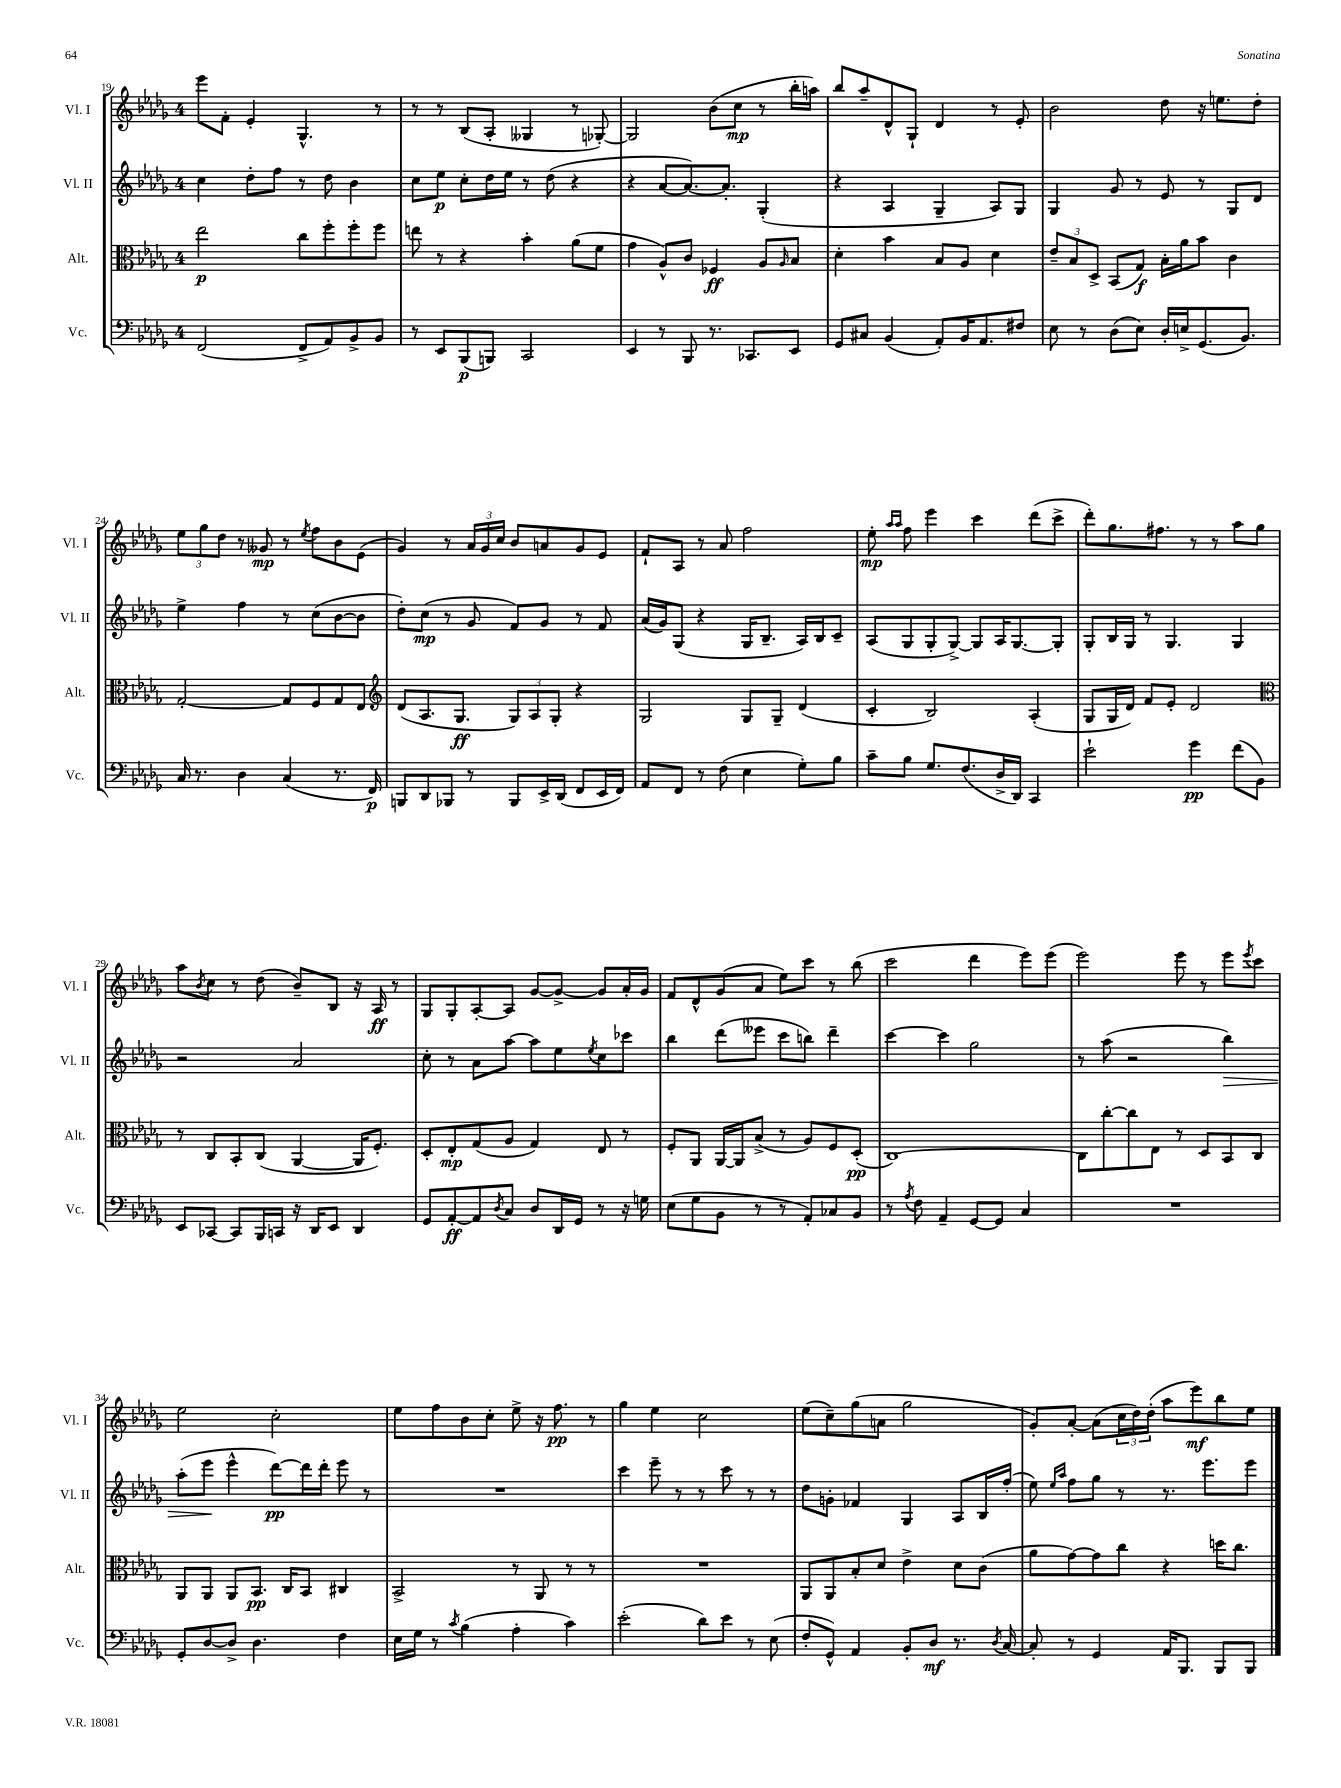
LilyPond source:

<<
\new StaffGroup <<
\new Staff = "s0" \with { instrumentName = "Vl. I" shortInstrumentName = "Vl. I" } {
    \clef treble \key des \major \once \override Staff.TimeSignature.style = #'single-digit \time 4/4
    ees'''8 f'8-. ees'4-. ges4.-^ r8 |
    r8 r8 bes8( aes8-. geses4 r8 ges8~-.) |
    ges2 bes'8( c''8\mp r8 bes''16-. a''16) |
    bes''8 aes''8-- des'8-^ ges8-! des'4 r8 ees'8-. |
    bes'2 des''8 r16 e''8. des''8-. |
    \tuplet 3/2 { ees''8 ges''8 des''8 } r8 geses'8\mp r8 \acciaccatura { ees''8 } f''8 bes'8 ees'8( |
    ges'4) r8 \tuplet 3/2 { aes'16 ges'16 c''16 } bes'8 a'8 ges'8 ees'8 |
    f'8-! aes8 r8 aes'8 f''2 |
    ees''8-.\mp \grace { aes''16 aes''16 } f''8 ees'''4 c'''4 des'''8( c'''8-> |
    des'''8-.) ges''8. fis''8. r8 r8 aes''8 ges''8 |
    aes''8 \acciaccatura { bes'8 } c''8 r8 des''8( bes'8--) bes8 r16 aes16\ff r8 |
    ges8 ges8-. aes8~-. aes8 ges'8~ ges'8~-> ges'8 aes'16-. ges'16 |
    f'8 des'8-^ ges'8( aes'8 ees''8) c'''8 r8 bes''8( |
    c'''2 des'''4 ees'''8) ees'''8( |
    ees'''2) ees'''8 r8 ees'''8 \acciaccatura { ees'''8 } c'''8 |
    ees''2 c''2-. |
    ees''8 f''8 bes'8 c''8-. ees''8-> r16 f''8.\pp r8 |
    ges''4 ees''4 c''2 |
    ees''8( c''8--) ges''8( a'8 ges''2 |
    ges'8-.) aes'8~-. aes'8( \tuplet 3/2 { c''16 des''16) des''16-.( } aes''8 ees'''8\mf) bes''8 ees''8 \bar "|." |
}
\new Staff = "s1" \with { instrumentName = "Vl. II" shortInstrumentName = "Vl. II" } {
    \clef treble \key des \major \once \override Staff.TimeSignature.style = #'single-digit \time 4/4
    c''4 des''8-. f''8 r8 des''8 bes'4 |
    c''8 ees''8\p c''8-. des''16 ees''16 r8 des''8( r4 |
    r4 aes'8~ aes'8.~) aes'8.-. ges4-.( |
    r4 aes4 ges4-- aes8) ges8 |
    ges4 ges'8 r8 ees'8 r8 ges8 des'8 |
    ees''4-> f''4 r8 c''8( bes'8~ bes'8 |
    des''8-.) c''8\mp( r8 ges'8 f'8) ges'8 r8 f'8 |
    aes'16( ges'16) ges8( r4 ges16 bes8.-- aes16) bes16 c'8-- |
    aes8( ges8 ges8-. ges8~->) ges8 aes16 ges8.~ ges8-. |
    ges8-. bes16 ges16 r8 ges4. ges4 |
    r2 aes'2 |
    c''8-. r8 aes'8 aes''8~ aes''8 ees''8 \acciaccatura { ees''8 } c''8 ces'''8 |
    bes''4 des'''8( eeses'''8 c'''8 b''8) des'''4-- |
    c'''4~ c'''4 ges''2 |
    r8 aes''8( r2 bes''4\>) |
    aes''8-.( ees'''8\! ees'''4-^ des'''8~\pp) des'''16 des'''16-. ees'''8 r8 |
    R1 |
    c'''4 ees'''8-- r8 r8 c'''8 r8 r8 |
    des''8 g'8-. fes'4 ges4 aes8 bes16 f''16-.( |
    ees''8) \grace { ees''16 aes''16 } f''8 ges''8 r8 r8. ees'''8. ees'''8 \bar "|." |
}
\new Staff = "s2" \with { instrumentName = "Alt." shortInstrumentName = "Alt." } {
    \clef alto \key des \major \once \override Staff.TimeSignature.style = #'single-digit \time 4/4
    ees''2\p c''8 f''8-. f''8-. f''8 |
    e''8 r8 r4 bes'4-. aes'8( f'8 |
    ges'4 aes8-^) c'8 fes4\ff aes8 \grace { aes16 } bes8 |
    des'4-. bes'4 bes8 aes8 des'4 |
    \tuplet 3/2 { ees'8-- bes8 des8-> } bes,8( ges8\f) bes16-. aes'16 bes'8 c'4 |
    ges2~-. ges8 f8 ges8 ees8 |
    \clef treble des'8( aes8. ges8.\ff \tuplet 3/2 { ges8) aes8 ges8-. } r4 |
    ges2 ges8 ges8-- des'4( |
    c'4-. bes2) aes4-.( |
    ges8 ges16 des'16) f'8 ees'8-. des'2 |
    \clef alto r8 c8 bes,8-. c8( aes,4~ aes,16 f8.-.) |
    des8-. ees8-.\mp ges8( aes8 ges4) ees8 r8 |
    f8-. aes,8 aes,16~ aes,16 bes8->( r8 aes8) f8 des8-.\pp( |
    c1~) |
    c8 c''8~-. c''8 ees8 r8 des8 bes,8 c8 |
    aes,8 aes,8 aes,8 bes,8.\pp c16 bes,8 cis4 |
    bes,2-> r8 aes,8 r8 r8 |
    R1 |
    aes,8 aes,8 bes8-. des'8 ees'4-> des'8 c'8( |
    aes'8 ges'8~) ges'8 c''8 r4 d''16 c''8. \bar "|." |
}
\new Staff = "s3" \with { instrumentName = "Vc." shortInstrumentName = "Vc." } {
    \clef bass \key des \major \once \override Staff.TimeSignature.style = #'single-digit \time 4/4
    f,2( f,8-> aes,8) bes,8-> bes,8 |
    r8 ees,8 bes,,8\p( b,,8) c,2 |
    ees,4 r8 bes,,8 r8. ces,8. ees,8 |
    ges,8 cis8 bes,4( aes,8-.) bes,16 aes,8. fis8 |
    ees8 r8 des8( ees8) des16-. e16-> ges,8.( bes,8.) |
    c16 r8. des4 c4( r8. f,16\p) |
    b,,8 des,8 bes,,8 r8 bes,,8 ees,16-> des,16( f,8 ees,16 f,16) |
    aes,8 f,8 r8 f8( ees4 ges8-.) bes8 |
    c'8-- bes8 ges8. f8.( des16-> des,16) c,4 |
    ees'2-! ges'4\pp f'8( bes,8) |
    ees,8 ces,8~ ces,8 bes,,16 c,16 r16 des,16 ees,8 des,4 |
    ges,8 aes,8~-.\ff aes,8 \acciaccatura { des8 } c8 des8 des,16 ges,16 r8 r16 g16 |
    ees8( ges8 bes,8 r8 r8 aes,8-.) ces8 bes,8 |
    r8 \acciaccatura { aes8 } f8 aes,4-- ges,8~ ges,8 c4 |
    R1 |
    ges,8-. des8~ des8-> des4. f4 |
    ees16 ges16 r8 \acciaccatura { c'8 } bes4( aes4-. c'4) |
    ees'2-.( des'8) ees'8 r8 ees8( |
    f8-. ges,8-^) aes,4 bes,8-. des8\mf r8. \acciaccatura { des8 } c16~ |
    c8-. r8 ges,4 aes,16 bes,,8. bes,,8 bes,,8 \bar "|." |
}
>>
>>
\layout { \context { \Score currentBarNumber = #19 } }
